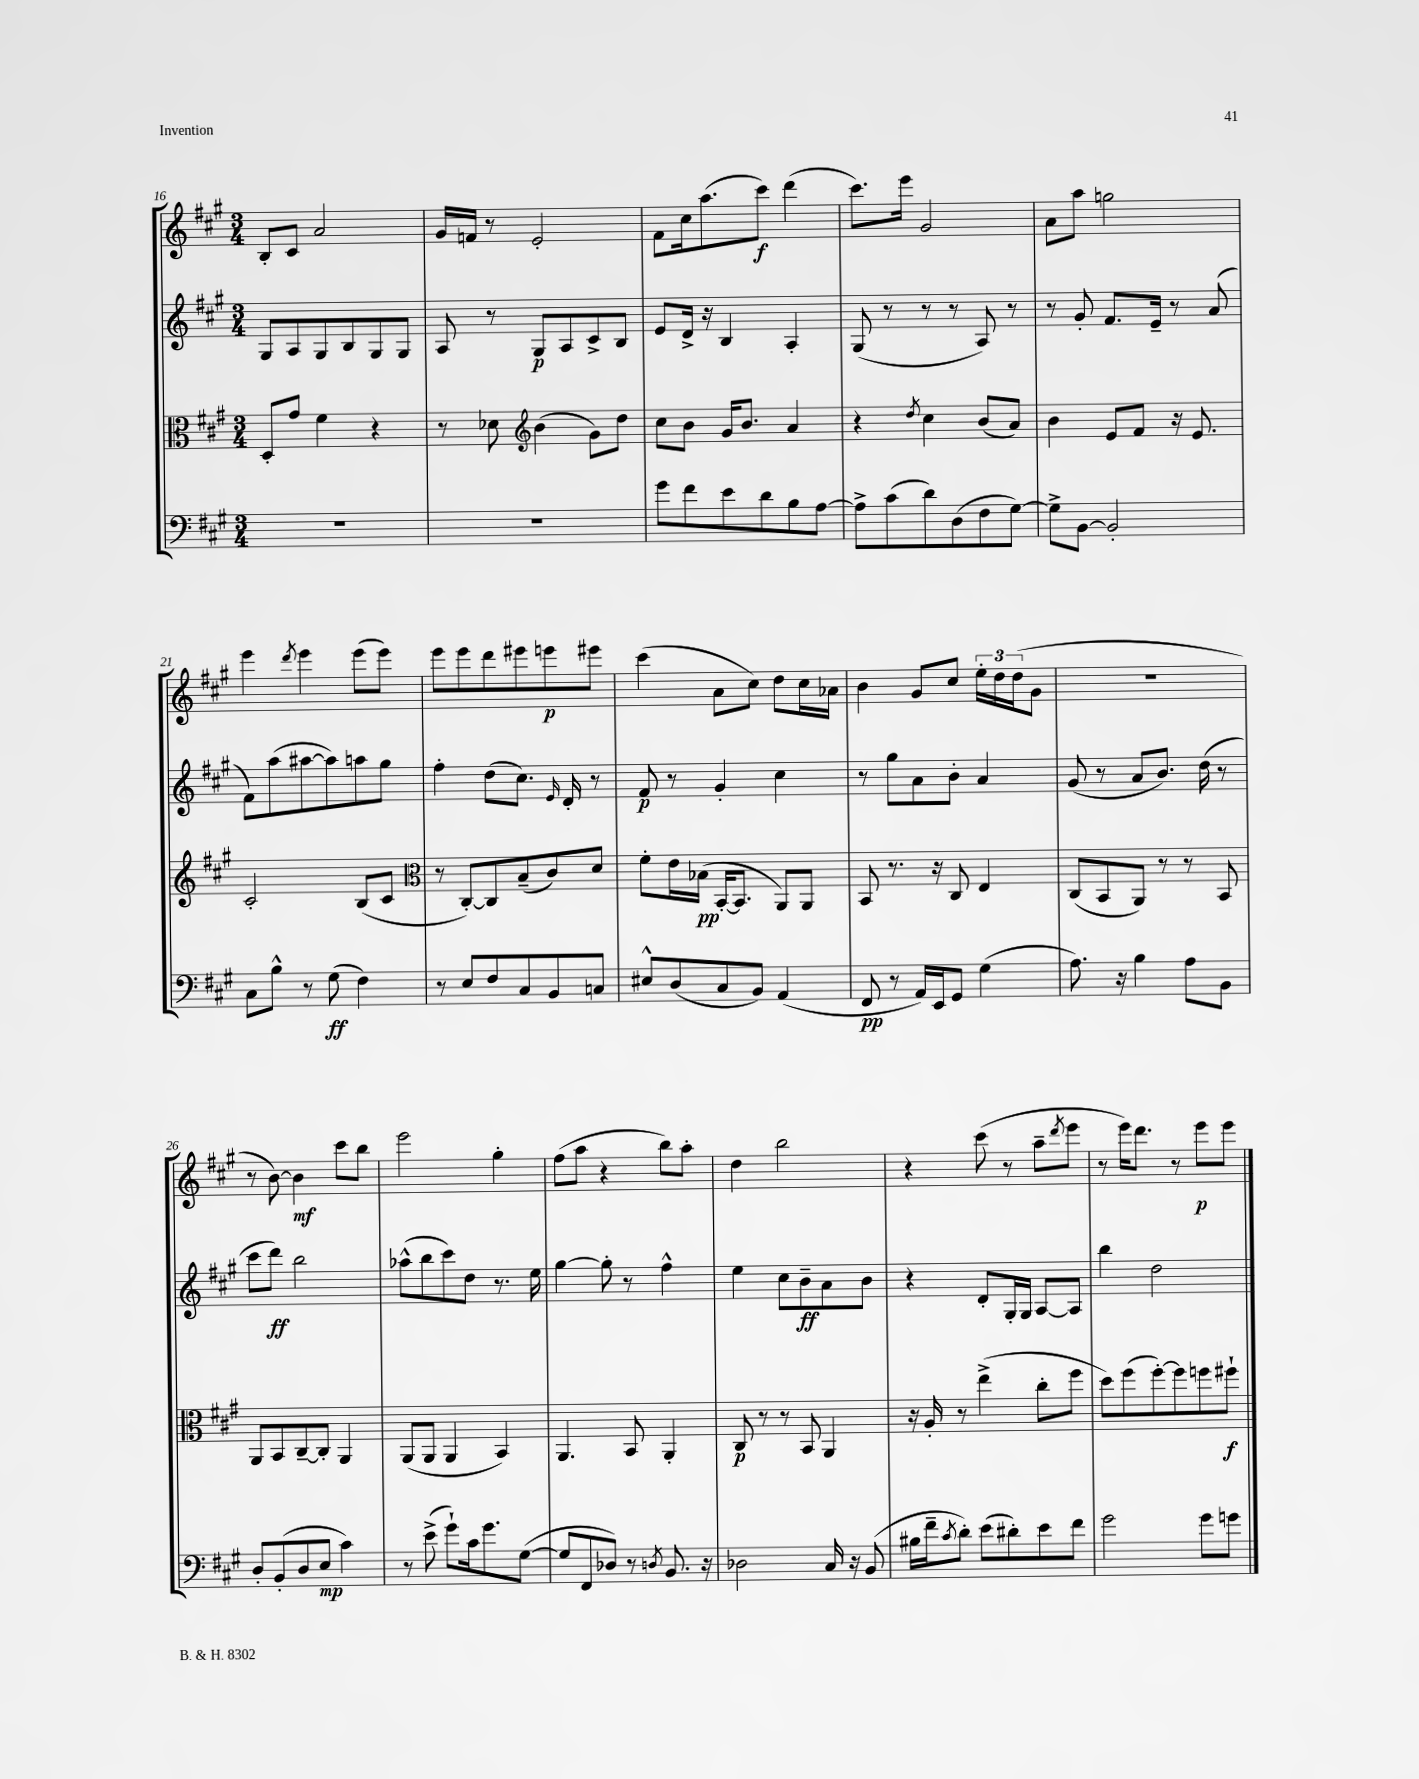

**kern	**kern	**kern	**kern
*staff4	*staff3	*staff2	*staff1
*clefF4	*clefC3	*clefG2	*clefG2
*k[f#c#g#]	*k[f#c#g#]	*k[f#c#g#]	*k[f#c#g#]
*M3/4	*M3/4	*M3/4	*M3/4
2.r	8D'	8G#	8B'
.	8g#	8A	8c#
.	4f#	8G#	2a
.	.	8B	.
.	4r	8G#	.
.	.	8G#	.
=	=	=	=
2.r	8r	8A	16g#
.	.	.	16f
.	8d-	8r	8r
*	*clefG2	*	*
.	(4b	8G#	2e'
.	.	8A	.
.	8g#)	8c#^	.
.	8dd	8B	.
=	=	=	=
8g#	8cc#	8e	8f#
8f#	8b	16d^	16cc#
.	.	16r	(8.aa
8e	16g#	4B	.
.	8.b	.	.
8d	.	.	8ccc#)
8B	4a	4A'	(4ddd
[8A	.	.	.
=	=	=	=
8A^]	4r	(8G#	8.ccc#)
(8c#	.	8r	.
.	.	.	16eee
.	8qdd	.	.
8d)	4cc#	8r	2g#
(8D	.	8r	.
8F#	(8b	8A)	.
[8G#)	8a)	8r	.
=	=	=	=
8G#^]	4b	8r	8a
[8BB	.	8g#'	8aa
2BB']	8e	8.f#	2gg
.	8f#	.	.
.	.	16e~	.
.	16r	8r	.
.	8.e	.	.
.	.	(8a	.
=	=	=	=
8C#	2c#'	8f#)	4eee
8B^^	.	(8aa	.
.	.	.	8qddd
8r	.	[8aa#	4eee
(8G#	.	8aa#])	.
4F#)	(8B	8aa	(8eee
.	8c#	8gg#	8eee)
=	=	=	=
*	*clefC3	*	*
8r	8r	4ff#'	8eee
8E	[8C#')	.	8eee
8F#	8C#]	(8dd	8ddd
8C#	(8B~	8.cc#)	8eee#
8BB	8c#)	.	8eee
.	.	16qqe	.
.	.	16d'	.
8C	8d	8r	8eee#
=	=	=	=
8E#^^	8f#'	8f#	(4ccc#
(8D	16e	8r	.
.	(16B-	.	.
8C#	[16BB'	4g#'	8a
.	8.BB]	.	.
8BB)	.	.	8cc#)
(4AA	8AA)	4cc#	8dd
.	8AA	.	16cc#
.	.	.	16a-
=	=	=	=
8FF#	8BB	8r	4b
8r	8.r	8gg#	.
16AA)	.	8a	8g#
16EE	16r	.	.
8GG#	8C#	8b'	8cc#
(4G#	4E	4a	24ee'
.	.	.	24dd
.	.	.	(24dd
.	.	.	8g#
=	=	=	=
8.A)	(8C#	(8g#	2.r
.	8BB	8r	.
16r	.	.	.
4B	8AA)	8a	.
.	8r	8.b)	.
8A	8r	.	.
.	.	(16dd	.
8BB	8BB	8r	.
=	=	=	=
8D'	8AA	8ccc#	8r
(8BB'	8BB	8ddd)	[8b)
8D	[8C#~	2bb	4b]
8E	8C#']	.	.
4c#)	4AA	.	8ccc#
.	.	.	8bb
=	=	=	=
8r	(8AA	(8aa-^^	2eee
(8e^	8AA	8bb	.
8g#`)	4AA	8ccc#)	.
16c#	.	8dd	.
8.g#	.	.	.
.	4BB)	8.r	4gg#'
([8G#	.	.	.
.	.	16ee	.
=	=	=	=
8G#]	4.AA	[4gg#	(8ff#
8FF#	.	.	8aa
8D-)	.	8gg#']	4r
8r	8BB	8r	.
8qD	.	.	.
8.BB	4AA'	4ff#^^	8bb)
.	.	.	8aa'
16r	.	.	.
=	=	=	=
2D-	8C#	4ee	4dd
.	8r	.	.
.	8r	8cc#	2bb
.	8BB	8b~	.
16C#	4AA	8a	.
16r	.	.	.
(8BB	.	8b	.
=	=	=	=
16B#	16r	4r	4r
16f#~	16A'	.	.
8qc#	.	.	.
8d')	8r	.	.
(8e	(4ee^	8d'	(8ccc#
8d#')	.	16G#'	8r
.	.	16G#	.
8e	8cc#'	[8A	8aa~
.	.	.	8qddd
8f#	8ff#	8A]	8eee
=	=	=	=
2g#	8dd)	4bb	8r
.	(8ff#	.	16eee)
.	.	.	8.ddd
.	[8ff#')	2dd	.
.	8ff#]	.	8r
8g#	8ff	.	8eee
8g	8ff#`	.	8eee
==	==	==	==
*-	*-	*-	*-
